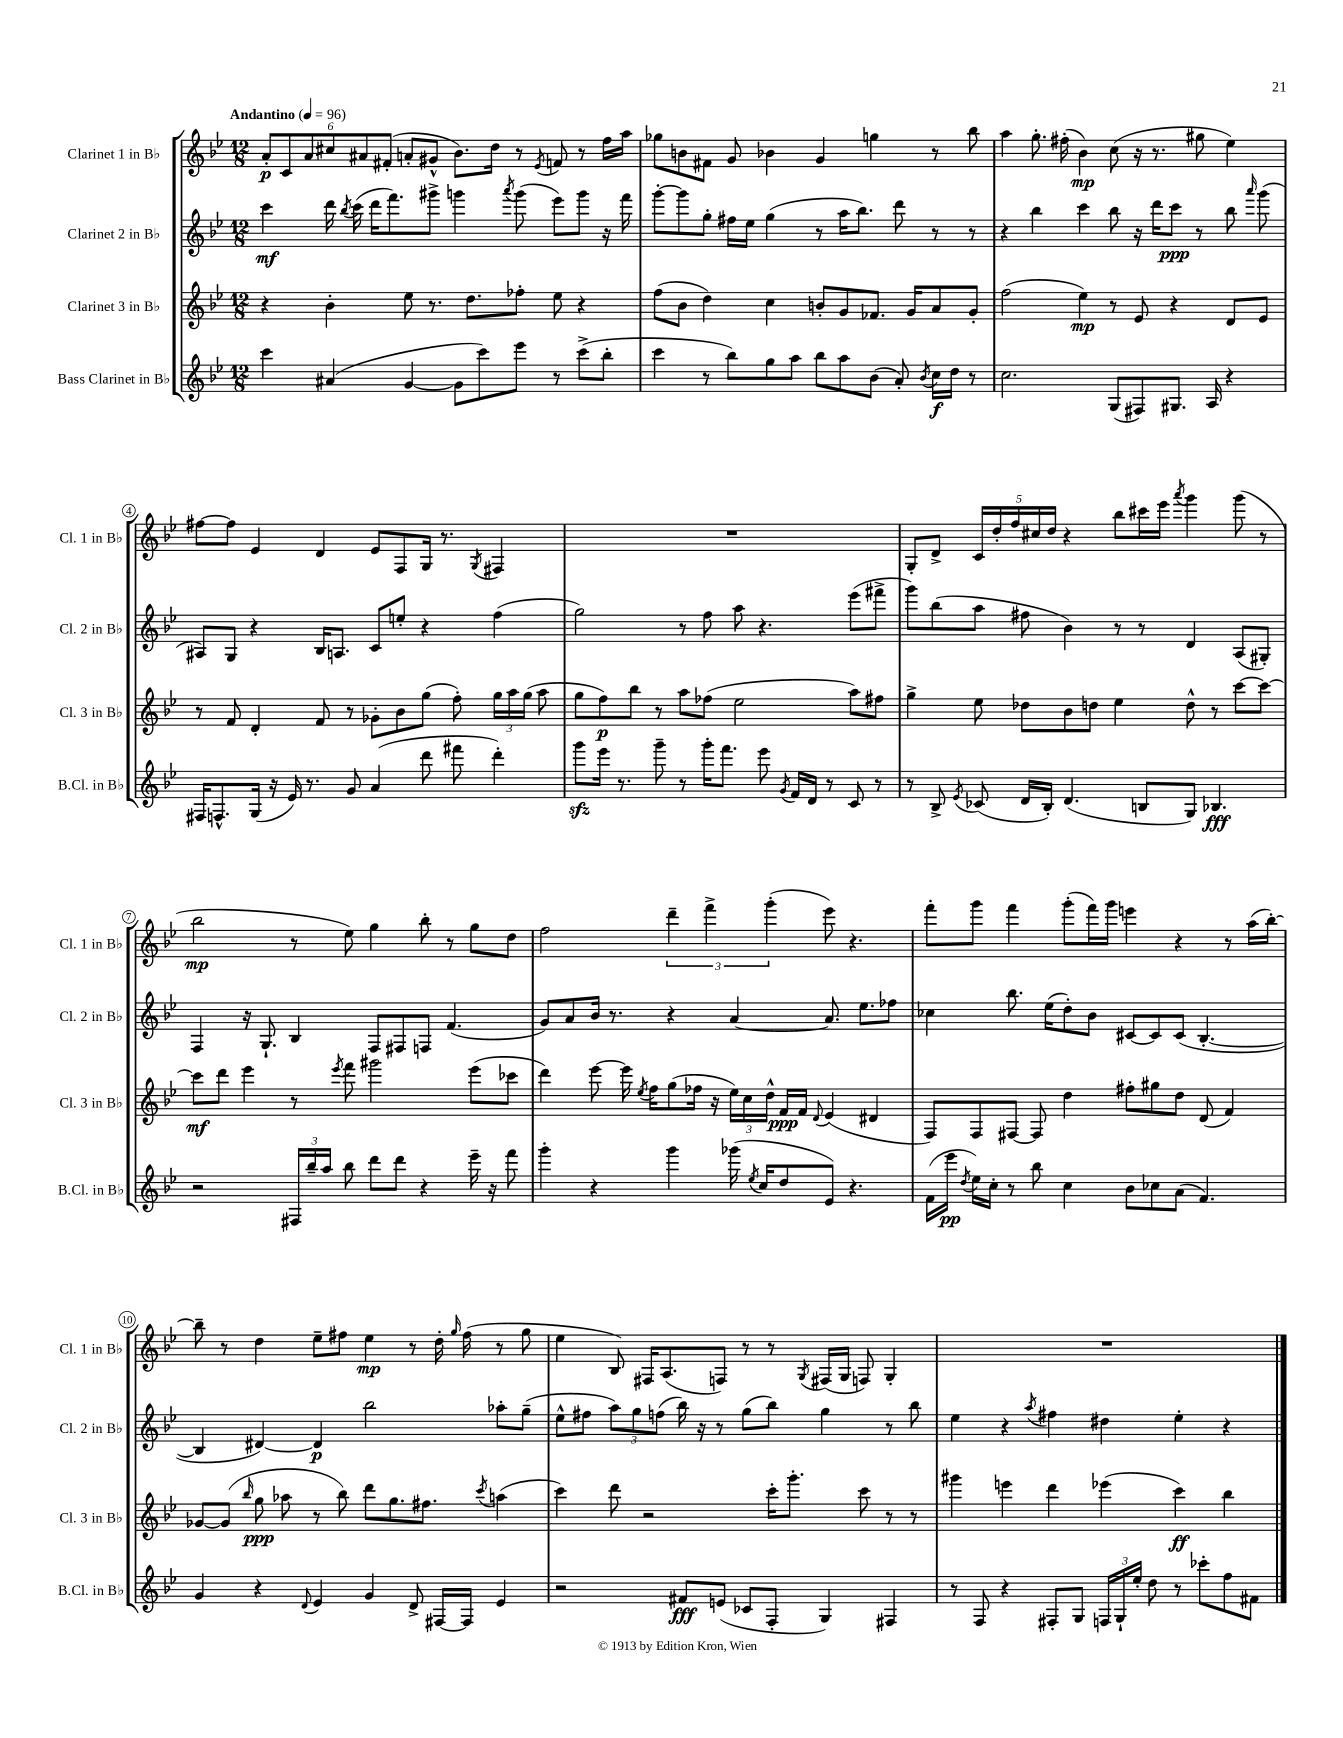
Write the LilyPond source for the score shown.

<<
\new StaffGroup <<
\new Staff = "s0" \with { instrumentName = "Clarinet 1 in Bb" shortInstrumentName = "Cl. 1 in Bb" } {
    \clef treble \key bes \major \numericTimeSignature \time 12/8 \tempo "Andantino" 4 = 96
    \autoBeamOff \tuplet 6/4 { a'8[-.\p c'8 a'8 cis''8 ais'8 fis'8]-.( } a'8[-. gis'8]-^ bes'8.[) d''16] r8 \acciaccatura { ees'8 } f'8 r8 f''16[ a''16] |
    ges''8[ b'8 fis'8] g'8 bes'4 g'4 g''4 r8 bes''8 |
    a''4 g''8.-. fis''16-.( bes'4\mp) c''8( r16 r8. gis''8 ees''4) |
    fis''8[~ fis''8] ees'4 d'4 ees'8[ f8 g16] r8. \acciaccatura { g8 } fis4 |
    R1. |
    g8[-. d'8]-> \tuplet 5/4 { c'16[ d''16-. f''16 cis''16 d''16] } r4 bes''8[ cis'''16 ees'''16] \acciaccatura { a'''8 } g'''4 g'''8( r8 |
    bes''2\mp r8 ees''8) g''4 bes''8-. r8 g''8[ d''8] |
    f''2 \tuplet 3/2 { d'''4-- f'''4-> g'''4-.( } ees'''8) r4. |
    f'''8[-. g'''8] f'''4 g'''8[-.( f'''16) g'''16] e'''4 r4 r8 a''16[( bes''16]~-.) |
    bes''8-- r8 d''4 ees''8[-- fis''8] ees''4\mp r8 d''16-. \grace { g''16 } fis''16( r8 g''8 |
    ees''4 bes8) fis16[ a8.( f8]) r8 r8 \acciaccatura { g8 } fis16[( g16] f8) g4-. |
    R1. \bar "|." |
}
\new Staff = "s1" \with { instrumentName = "Clarinet 2 in Bb" shortInstrumentName = "Cl. 2 in Bb" } {
    \clef treble \key bes \major \numericTimeSignature \time 12/8
    \autoBeamOff c'''4\mf d'''16 \acciaccatura { bes''8 } c'''16( d'''16[ f'''8.) gis'''8]-> g'''4 \acciaccatura { a'''8 } g'''8( ees'''8[) g'''8] r16 f'''16 |
    g'''8[~-. g'''8 g''8]-. fis''16[ ees''16] g''4( r8 a''16[ bes''8.]) d'''8 r8 r8 |
    r4 bes''4 c'''4 bes''8 r16 d'''16[ c'''8]\ppp r8 bes''8 \grace { a'''16 } g'''8( |
    ais8[) g8] r4 bes16[ a8.] c'8[ e''8]-. r4 f''4( |
    g''2) r8 f''8 a''8 r4. ees'''8[( fis'''8]-> |
    g'''8[) bes''8( a''8] fis''8 bes'4) r8 r8 d'4 a8[( gis8]-.) |
    f4 r16 g8.-! bes4 f8[ fis8 f8] f'4.( |
    g'8[) a'8 bes'16] r8. r4 a'4~ a'8. ees''8.[ fes''8] |
    ces''4 bes''8. ees''16[( d''8-.) bes'8] cis'8[~ cis'8 cis'8]( bes4.~-. |
    bes4 dis'4~) dis'4\p bes''2 aes''8[-. g''8]--( |
    ees''8[-^ fis''8] \tuplet 3/2 { a''8[) g''8 f''8]( } bes''16) r16 r8 g''8[( bes''8]) g''4 r8 bes''8 |
    ees''4 r4 \acciaccatura { a''8 } fis''4 dis''4 ees''4-. r4 \bar "|." |
}
\new Staff = "s2" \with { instrumentName = "Clarinet 3 in Bb" shortInstrumentName = "Cl. 3 in Bb" } {
    \clef treble \key bes \major \numericTimeSignature \time 12/8
    \autoBeamOff r4 bes'4-. ees''8 r8. d''8.[ fes''8]-. ees''8 r4 |
    f''8[( bes'8] d''4) c''4 b'8[-. g'8 fes'8.] g'16[ a'8 g'8]-. |
    f''2( ees''4\mp) r8 ees'8 r4 d'8[ ees'8] |
    r8 f'8 d'4-. f'8 r8 ges'8[-. bes'8 g''8]( f''8-.) \tuplet 3/2 { g''16[ a''16 g''16]( } a''8 |
    g''8[ f''8\p) bes''8] r8 a''8[ fes''8]( ees''2 a''8[) fis''8] |
    g''4-> ees''8 des''8[ bes'8 d''8] ees''4 d''8-^ r8 c'''8[~ c'''8]~ |
    c'''8[\mf d'''8] ees'''4 r8 \acciaccatura { ees'''8 } f'''8 gis'''2 ees'''8[( ces'''8] |
    d'''4) ees'''8~ ees'''16 \acciaccatura { ees''8 } f''16[ g''8( fes''16] r16 \tuplet 3/2 { ees''16[) c''16 d''16]-^ } f'16[\ppp f'16] \appoggiatura { d'8 } ees'4( dis'4 |
    f8[) f8 fis8]~ fis8 d''4 fis''8[-. gis''8 d''8] d'8( f'4) |
    ges'8[~ ges'8]( \grace { bes''16 } g''8\ppp aes''8 r8 bes''8) d'''8[ g''8. fis''8.] \acciaccatura { c'''8 } a''4( |
    c'''4) d'''8 r2 c'''16[-. g'''8.]-. c'''8 r8 r8 |
    gis'''4 e'''4 d'''4 ees'''4( c'''4\ff) bes''4 \bar "|." |
}
\new Staff = "s3" \with { instrumentName = "Bass Clarinet in Bb" shortInstrumentName = "B.Cl. in Bb" } {
    \clef treble \key bes \major \numericTimeSignature \time 12/8
    \autoBeamOff c'''4 ais'4( g'4~ g'8[ c'''8) ees'''8] r8 c'''8[->( bes''8]-. |
    c'''4 r8 bes''8[) g''8 a''8] bes''8[ a''8 bes'8]( a'8-.) \acciaccatura { bes'8 } c''16[\f d''16] r8 |
    c''2. g8[( fis8) gis8.] a16 r4 |
    fis16[ f8.-^ g16]( r16 ees'16) r8. g'8 a'4( d'''8 fis'''8 d'''4-.) |
    g'''8[\sfz ees'''16] r8. g'''8-- r8 g'''16[-. f'''8.] ees'''8 \acciaccatura { g'8 } f'16[ d'16] r8 c'8 r8 |
    r8 bes8-> \acciaccatura { ees'8 } ces'8( d'16[ bes16]-.) d'4.( b8[ g8]) bes4.\fff |
    r2 \tuplet 3/2 { fis16[ bes''16-- a''16] } bes''8 d'''8[ d'''8] r4 ees'''16-- r16 f'''8 |
    g'''4-. r4 g'''4 ges'''16( \acciaccatura { ees''8 } c''16[ d''8 ees'8]) r4. |
    f'16[( ees'''16]\pp \acciaccatura { d''8 } ees''16[) c''16]-. r8 bes''8 c''4 bes'8[ ces''8 a'8]( f'4.) |
    g'4 r4 \appoggiatura { d'8 } ees'4 g'4 d'8-> fis16[~ fis16] ees'4 |
    r2 fis'8[\fff e'8]( ces'8[ f8]-. g4) fis4 |
    r8 f8 r4 fis8[-. g8] \tuplet 3/2 { f16[ g16-! ees''16]-. } d''8 r8 ces'''8[-. f''8 fis'8] \bar "|." |
}
>>
>>
\layout { \context { \Score \override BarNumber.stencil = #(make-stencil-circler 0.1 0.3 ly:text-interface::print) } }
